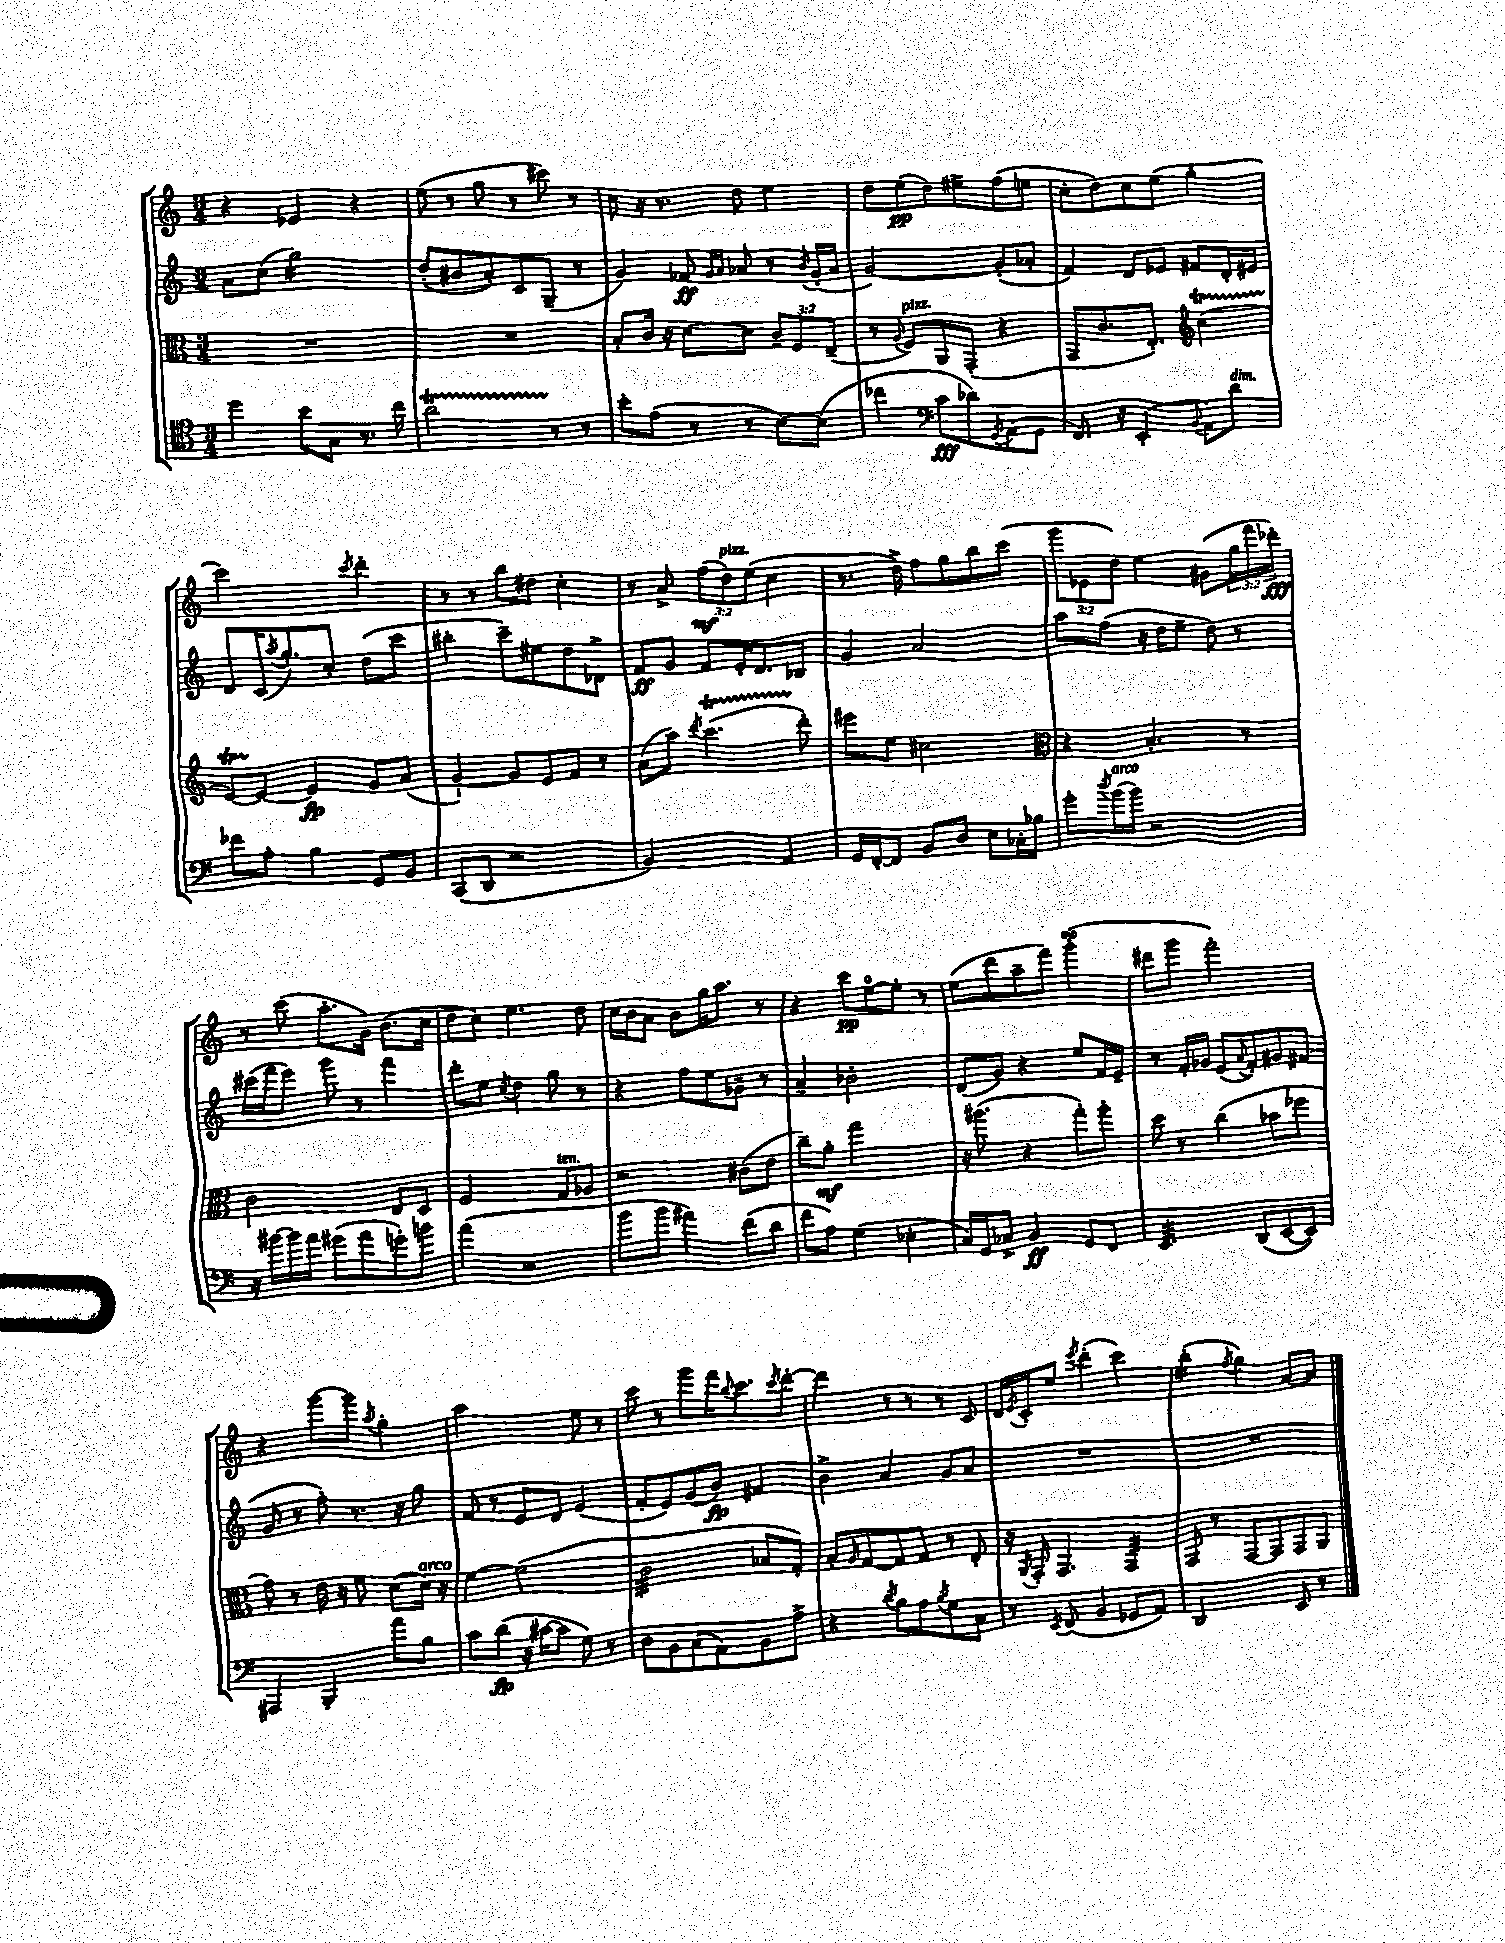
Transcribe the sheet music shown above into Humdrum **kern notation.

**kern	**kern	**kern	**kern
*staff4	*staff3	*staff2	*staff1
*clefC4	*clefC3	*clefG2	*clefG2
*k[]	*k[]	*k[]	*k[]
*M3/4	*M3/4	*M3/4	*M3/4
4dd\	2.r	8a\L	4r
.	.	(8cc\J	.
8b\L	.	2gg\)	4e-/
8G\J	.	.	.
8.r	.	.	4r
16cc\	.	.	.
=	=	=	=
2a\	2.r	(8dd'/L	(8ee\
.	.	8b#/	8r
.	.	8a'/)	8gg\
.	.	8c/	8r
8r	.	(8G~/J	8ccc#\)
8r	.	8r	8r
=	=	=	=
8b'\L	8B'/L	4g/)	8cc\
(8e\J	16c/Jk	.	16r
.	16r	.	8.r
8r	[8d\L	8f-/	.
.	.	16qqg/LL	.
.	.	16qqa/JJ	.
8r	8d\]J	8a-/	8dd\
[8B\L)	12c~/L	8r	4ee\
.	12F/	.	.
.	.	8qb/	.
(8B\]J	.	(16g'/LL	.
.	(12E~/J	.	.
.	.	16a-/JJ	.
=	=	=	=
4cc-\	8r	[2g/)	8dd\L
.	8qqA/	.	.
.	8F/L)	.	(8ee\
*clefF4	*	*	*
8c\L	8AA/	.	8dd\)
8d-\)	(8GG'/J	.	8ee#^\
8qGG/	.	.	.
(8AA\	4r	(8g'/]L	(8ff\
8GG\J	.	8a-'/J	8ee\J
=	=	=	=
8.FF/)	8GG/L	4f/)	8cc'\L
.	8.c/	.	8dd\)
16r	.	.	.
(4EE'/	.	8d/L	8cc\
.	8.E'/J)	.	.
.	.	8e-/J	(8ee\J
*	*clefG2	*	*
8qqBB/	.	.	.
8AA\L)	(4cc\	8f#/L	4gg'\
8d\J	.	16d'/L	.
.	.	16e#/JJ	.
=	=	=	=
8f-\L	[8e/L)	8d/L	2ccc\)
8A'\J	8e/_J	(16c/K	.
.	.	8qaa/	.
.	.	8.gg'/)	.
4B\	4e/]	.	.
.	.	8cc'/J	.
.	.	.	8qccc/
8GG/L	8g/L	(8dd\L	4ddd'\
8BB/J	(8a/J	8ccc\J	.
=	=	=	=
(8CC/L	[4g`/)	4bb#'\	8r
8DD/J	.	.	8r
2r	8g/]L	8ccc~\L)	8bb\L
.	8e/	8ee#\	8dd#\J
.	8f/J	8dd\	4cc'\
.	8r	8d-^\J	.
=	=	=	=
2BB/)	(8a\L	8f/L	8r
.	8aa\J)	8g/J	8a^/
.	8qddd/	.	.
.	(4.ccc\	8f/L	(12ff\L
.	.	.	12dd\)
.	.	16e'/K	.
.	.	.	(12ee\J
.	.	8.d/	.
4AA/	.	.	4cc\
.	8ddd'\)	8B-/J	.
=	=	=	=
16GG/LL	8eee#\L	4g/	8.r
[16FF'/J	.	.	.
8FF/]J	8ee\J	.	.
.	.	.	16dd^\)
8BB/L	2cc#\	2a/	8ff\L
8D/J	.	.	8gg\
8E\L	.	.	8bb\
16C-'\L	.	.	(8ccc\J
16B-\JJ	.	.	.
=	=	=	=
*	*clefC3	*	*
8g'\L	4r	8aa\L	12ggg\L
.	.	.	12e-\
8qdd/	.	.	.
(16b\L	.	(8ff\J	.
.	.	.	12dd\J)
16b\JJ)	.	.	.
2r	4.B'/	16r	4ee\
.	.	16dd\LK	.
.	.	8ee~\J	.
.	.	8dd\)	(8g#\L
.	8r	8r	24gg\L
.	.	.	24fff\
.	.	.	24ddd-'\JJ)
=	=	=	=
16r	2c\	(16ccc#\LL	8r
[16b#\LL	.	16fff\J	.
16b#\]	.	8eee\J)	(8ccc\
16a\JJ	.	.	.
(8g#\L	.	8ggg\	8.aa'\L
8a\	.	8r	.
.	.	.	16g\Jk)
8g'\)	8E/L	4fff\	(8.b\L
8b\J	8D/J	.	.
.	.	.	16cc\Jk
=	=	=	=
(4a\	2F/	8ddd'\L	8dd\L
.	.	8ee\J	8cc\J)
.	.	8qcc/	.
2r	.	4dd\	4.ee\
.	8G/L	8gg\	.
.	8A-/J	8r	8dd\
=	=	=	=
8b\L	2r	4r	16cc\LL
.	.	.	16b\J
8b\J	.	.	8a\J
4a#\)	.	8ff\L	8b\L
.	.	8ee\	16gg\K
.	.	.	8.aa\J
(8f\L	(8c#\L	8g-~\J	.
8d\J	8e\J	8r	8r
=	=	=	=
8f\L	8cc~\L)	4a~/	4r
8A\J)	8a'\J	.	.
(4G\	2gg\	2b-'\	8ccc\L
.	.	.	[8ee\
4E-'\	.	.	8ee'\]J
.	.	.	8r
=	=	=	=
16C/LL)	16r	(8d/L	(8ee\L
16GG/J	(8.aa#\	.	.
8C-^/J	.	8g/J)	8ddd\
4BB/	4r	4r	8aa~\
.	.	.	8fff\J)
8GG/L	8gg'\L)	8ee/L	(4ggg'\
8FF/J	8aa#'\J	16f/L	.
.	.	16e~/JJ	.
=	=	=	=
4.EE/	8dd\	8r	8ddd#\L
.	8r	16f'/LL	8ggg\J
.	.	16g-/JJ	.
.	(4cc\	(8e/L	2fff'\)
.	.	8qqa/	.
(8DD/L	.	8f'/)	.
[8EE/	8b-\L	8g#/	.
8EE/]J)	8ff-\J	(8f#/J	.
=	=	=	=
4AAA#/	8g\)	8g/	4r
.	8r	8r	.
4BBB'/	16e\	8ff'\)	[8ggg\L
.	16r	.	.
.	8f\	8.r	8ggg\]J
.	.	.	8qaa/
8a\L	(8d\L	.	4gg'\
.	.	16r	.
8B\J	16d\Jk)	8gg\	.
.	16r	.	.
=	=	=	=
8c\L	[4f\	8f/	2aa\
(8d\J	.	8r	.
16r	(2f\]	8e/L	.
[16c#\LK	.	.	.
8c#\]J	.	8d/J	.
8G\)	.	(4e/	8ee\
8r	.	.	8r
=	=	=	=
8D\L	2c\	8f'/L	8ccc\
8BB\	.	8e/)	8r
(8C\	.	(8g/	8ggg\L
8AA\)	.	8b/J)	16fff\K
.	.	.	8qqbb/
.	.	.	8.ccc\
8BB\	8B-/L	4f#/	.
.	.	.	8qccc/
8A^\J	8G'/J)	.	[8ddd'\J
=	=	=	=
4r	8B'/L	4b^\	4ddd\]
.	16qqA/	.	.
.	[8G/	.	.
8qd/	.	.	.
8B\L	8G/]	4a/	8r
8A\	8G/J	.	8r
8qB/	.	.	.
8G\	8r	8g/L	8r
8C\J	8E'/	8a/J	8c/
=	=	=	=
8r	16r	2.r	16d/LL
.	8qAA/	.	8qe/
.	16GG'/	.	16c'/J
8qEE/	.	.	.
(8FF/	4.GG/	.	8ee/J
.	.	.	8qeee/
4BB/	.	.	(4ddd'\
8GG-/L	4GG/	.	4ccc\)
8AA/J)	.	.	.
=	=	=	=
2DD/	8GG/	2.r	(4bb'\
.	8r	.	.
.	.	.	8qff/
.	[8GG/L	.	4gg\)
.	8GG/]	.	.
8EE/	8GG/	.	[8a/L
8r	8AA/J	.	8a/]J
==	==	==	==
*-	*-	*-	*-
